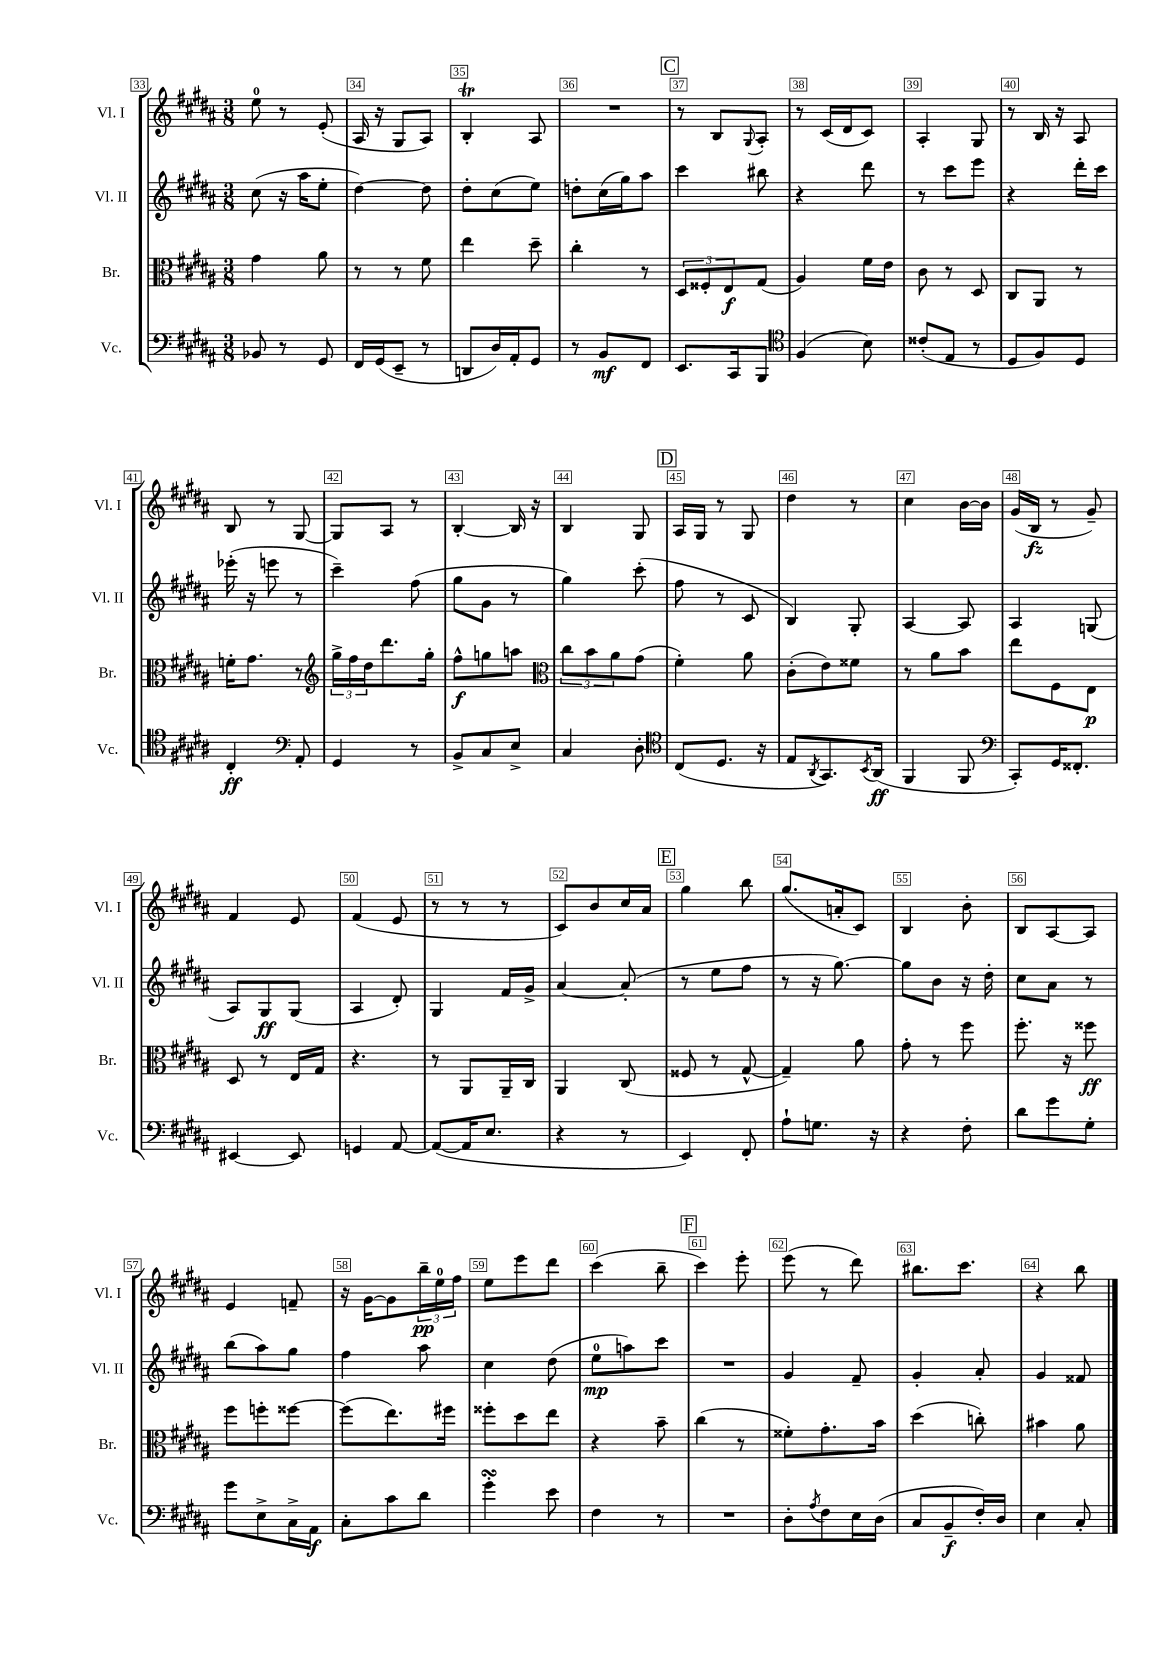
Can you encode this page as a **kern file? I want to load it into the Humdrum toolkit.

**kern	**dynam	**kern	**dynam	**kern	**dynam	**kern	**dynam
*part4	*part4	*part3	*part3	*part2	*part2	*part1	*part1
*staff4	*staff4	*staff3	*staff3	*staff2	*staff2	*staff1	*staff1
*I"Vc.	*	*I"Br.	*	*I"Vl. II	*	*I"Vl. I	*
*I'Vc.	*	*I'Br.	*	*I'Vl. II	*	*I'Vl. I	*
*clefF4	*	*clefC3	*	*clefG2	*	*clefG2	*
*k[f#c#g#d#a#]	*	*k[f#c#g#d#a#]	*	*k[f#c#g#d#a#]	*	*k[f#c#g#d#a#]	*
*M3/8	*	*M3/8	*	*M3/8	*	*M3/8	*
=33	=33	=33	=33	=33	=33	=33	=33
8BB-X/	.	4g#\	.	(8cc#\	.	8ee\	.
8r	.	.	.	16r	.	8r	.
.	.	.	.	16aa#\KL	.	.	.
8GG#/	.	8a#\	.	8ee'\J	.	(8e'/	.
=34	=34	=34	=34	=34	=34	=34	=34
16FF#/LL	.	8r	.	[4dd#\)	.	16A#/	.
(16GG#/J	.	.	.	.	.	16r	.
8EE~/J	.	8r	.	.	.	8G#/L	.
8r	.	8f#\	.	8dd#\]	.	8A#/J)	.
=35	=35	=35	=35	=35	=35	=35	=35
8DDn/L	.	4ee\	.	8dd#'\L	.	4BT'/	.
16D#/L)	.	.	.	(8cc#\	.	.	.
16AA#'/J	.	.	.	.	.	.	.
8GG#/J	.	8dd#~\	.	8ee\J)	.	8A#/	.
=36	=36	=36	=36	=36	=36	=36	=36
8r	.	4cc#'\	.	8ddn'\L	.	4.r	.
8BB/L	mf	.	.	(16cc#\L	.	.	.
.	.	.	.	16gg#\J)	.	.	.
8FF#/J	.	8r	.	8aa#\J	.	.	.
!!LO:REH:place=s1:t=C
=37	=37	=37	=37	=37	=37	=37	=37
8.EE/L	.	12D#/L	.	4ccc#\	.	8r	.
.	.	12F##X'/	.	.	.	.	.
.	.	.	.	.	.	8B/L	.
.	.	12E/	f	.	.	.	.
16CC#/k	.	.	.	.	.	.	.
.	.	.	.	.	.	8qqG#/	.
8BBB/J	.	(8G#/J	.	8bb#X\	.	8A#'/J	.
=38	=38	=38	=38	=38	=38	=38	=38
*clefC4	*	*	*	*	*	*	*
(4F#/	.	4A#/)	.	4r	.	8r	.
.	.	.	.	.	.	(16c#/LL	.
.	.	.	.	.	.	16d#/J	.
8B\)	.	16f#\LL	.	8ddd#\	.	8c#/J)	.
.	.	16e\JJ	.	.	.	.	.
=39	=39	=39	=39	=39	=39	=39	=39
(8c##X'/L	.	8c#\	.	8r	.	4A#'/	.
8E/J	.	8r	.	8ccc#\L	.	.	.
8r	.	8D#/	.	8eee\J	.	8G#/	.
=40	=40	=40	=40	=40	=40	=40	=40
8D#/L	.	8C#/L	.	4r	.	8r	.
8F#/)	.	8AA#/J	.	.	.	16B/	.
.	.	.	.	.	.	16r	.
8D#/J	.	8r	.	16ddd#'\LL	.	8A#/	.
.	.	.	.	16ccc#\JJ	.	.	.
!!LO:LB:g=z
=41	=41	=41	=41	=41	=41	=41	=41
4C#'/	ff	16fn'\KL	.	(16eee-X'\	.	8B/	.
.	.	8.g#\J	.	16r	.	.	.
.	.	.	.	8eeen\	.	8r	.
*clefF4	*	*	*	*	*	*	*
8AA#'/	.	8r	.	8r	.	[8G#/	.
=42	=42	=42	=42	=42	=42	=42	=42
*	*	*clefG2	*	*	*	*	*
4GG#/	.	24gg#^\LL	.	4ccc#~\)	.	8G#/L]	.
.	.	24ff#\	.	.	.	.	.
.	.	24dd#\J	.	.	.	.	.
.	.	8.ddd#\	.	.	.	8A#/J	.
8r	.	.	.	(8ff#\	.	8r	.
.	.	16gg#'\Jk	.	.	.	.	.
=43	=43	=43	=43	=43	=43	=43	=43
8BB^/L	.	8ff#^^\L	f	8gg#\L	.	[4B'/	.
8C#/	.	8ggn\	.	8g#\J	.	.	.
8E^/J	.	8aan\J	.	8r	.	16B/]	.
.	.	.	.	.	.	16r	.
=44	=44	=44	=44	=44	=44	=44	=44
*	*	*clefC3	*	*	*	*	*
4C#/	.	12cc#\L	.	4gg#\)	.	4B/	.
.	.	12b\	.	.	.	.	.
.	.	12a#\	.	.	.	.	.
8D#'\	.	(8g#\J	.	(8ccc#'\	.	8G#/	.
!!LO:REH:place=s1:t=D
=45	=45	=45	=45	=45	=45	=45	=45
*clefC4	*	*	*	*	*	*	*
(8C#/L	.	4f#'\)	.	8ff#\	.	16A#/LL	.
.	.	.	.	.	.	16G#/JJ	.
8.D#/J	.	.	.	8r	.	8r	.
.	.	8a#\	.	8c#/	.	8G#/	.
16r	.	.	.	.	.	.	.
=46	=46	=46	=46	=46	=46	=46	=46
8E/L	.	(8c#'\L	.	4B/)	.	4dd#\	.
8qAA#/	.	.	.	.	.	.	.
8.GG#/)	.	8e\)	.	.	.	.	.
.	.	8f##X\J	.	8G#'/	.	8r	.
8qBB/	.	.	.	.	.	.	.
(16AA#/Jk	ff	.	.	.	.	.	.
=47	=47	=47	=47	=47	=47	=47	=47
4FF#/	.	8r	.	[4A#/	.	4cc#\	.
.	.	8a#\L	.	.	.	.	.
8FF#/	.	8b\J	.	8A#/]	.	[16b\LL	.
.	.	.	.	.	.	16b\JJ]	.
=48	=48	=48	=48	=48	=48	=48	=48
*clefF4	*	*	*	*	*	*	*
8CC#'/L)	.	8ee\L	.	4A#/	.	(16g#/LL	.
.	.	.	.	.	.	16B/JJ	fz
16GG#/K	.	8F#\	.	.	.	8r	.
8.FF##X'/J	.	.	.	.	.	.	.
.	.	8E\J	p	(8Gn/	.	8g#~/)	.
!!LO:LB:g=z
=49	=49	=49	=49	=49	=49	=49	=49
[4EE#X/	.	8D#/	.	8A#/L)	.	4f#/	.
.	.	8r	.	8G#/	ff	.	.
8EE#/]	.	16E/LL	.	(8G#/J	.	8e/	.
.	.	16G#/JJ	.	.	.	.	.
=50	=50	=50	=50	=50	=50	=50	=50
4GGn/	.	4.r	.	4A#/	.	(4f#/	.
[8AA#/	.	.	.	8d#'/)	.	8e/	.
=51	=51	=51	=51	=51	=51	=51	=51
(8AA#/L_	.	8r	.	4G#/	.	8r	.
16AA#/K]	.	8AA#/L	.	.	.	8r	.
8.E/J	.	.	.	.	.	.	.
.	.	16AA#~/L	.	16f#/LL	.	8r	.
.	.	16C#/JJ	.	16g#^/JJ	.	.	.
=52	=52	=52	=52	=52	=52	=52	=52
4r	.	4AA#/	.	[4a#/	.	8c#/L)	.
.	.	.	.	.	.	8b/	.
8r	.	(8C#/	.	(8a#'/]	.	16cc#/L	.
.	.	.	.	.	.	16a#/JJ	.
!!LO:REH:place=s1:t=E
=53	=53	=53	=53	=53	=53	=53	=53
4EE/)	.	8F##X/	.	8r	.	4gg#\	.
.	.	8r	.	8ee\L	.	.	.
8FF#'/	.	[8G#^^/	.	8ff#\J	.	8bb\	.
=54	=54	=54	=54	=54	=54	=54	=54
8A#`\L	.	4G#~/])	.	8r	.	(8.gg#/L	.
8.Gn\J	.	.	.	16r	.	.	.
.	.	.	.	[8.gg#\)	.	16an'/k	.
.	.	8a#\	.	.	.	8c#/J)	.
16r	.	.	.	.	.	.	.
=55	=55	=55	=55	=55	=55	=55	=55
4r	.	8g#'\	.	8gg#\L]	.	4B/	.
.	.	8r	.	8b\J	.	.	.
8F#'\	.	8ff#\	.	16r	.	8b'\	.
.	.	.	.	16dd#'\	.	.	.
=56	=56	=56	=56	=56	=56	=56	=56
8d#\L	.	8.ff#'\	.	8cc#\L	.	8B/L	.
8g#\	.	.	.	8a#\J	.	[8A#/	.
.	.	16r	.	.	.	.	.
8G#'\J	.	8ff##X\	ff	8r	.	8A#/J]	.
!!LO:LB:g=z
=57	=57	=57	=57	=57	=57	=57	=57
8g#\L	.	8ff#\L	.	(8bb\L	.	4e/	.
8E^\	.	8ffn'\	.	8aa#\)	.	.	.
16C#^\L	.	[8ff##X\J	.	8gg#\J	.	8fn~/	.
16AA#\JJ	f	.	.	.	.	.	.
=58	=58	=58	=58	=58	=58	=58	=58
8C#'\L	.	(8ff##\L]	.	4ff#\	.	16r	.
.	.	.	.	.	.	[16g#\KL	.
8c#\	.	8.ee\)	.	.	.	8g#\]	.
8d#\J	.	.	.	8aa#\	.	24bb~\L	pp
.	.	.	.	.	.	24ee\	.
.	.	16ff#X\Jk	.	.	.	.	.
.	.	.	.	.	.	24ff#\JJ	.
=59	=59	=59	=59	=59	=59	=59	=59
4g#sSSS'\	.	8ff##X'\L	.	4cc#\	.	8ee\L	.
.	.	8dd#\	.	.	.	8eee\	.
8e\	.	8ee\J	.	(8dd#\	.	8ddd#\J	.
=60	=60	=60	=60	=60	=60	=60	=60
4F#\	.	4r	.	8ee\L	mp	(4ccc#\	.
.	.	.	.	8aan\)	.	.	.
8r	.	8b~\	.	8ccc#\J	.	8bb~\	.
!!LO:REH:place=s1:t=F
=61	=61	=61	=61	=61	=61	=61	=61
4.r	.	(4cc#\	.	4.r	.	4ccc#\)	.
.	.	8r	.	.	.	8eee'\	.
=62	=62	=62	=62	=62	=62	=62	=62
8D#'\L	.	8f##X'\L)	.	4g#/	.	(8eee\	.
8qA#/	.	.	.	.	.	.	.
8F#\	.	8.g#'\	.	.	.	8r	.
16E\L	.	.	.	8f#~/	.	8ddd#\)	.
(16D#\JJ	.	16b\Jk	.	.	.	.	.
=63	=63	=63	=63	=63	=63	=63	=63
8C#/L	.	(4dd#\	.	4g#'/	.	8.bb#X\L	.
8BB~/	f	.	.	.	.	.	.
.	.	.	.	.	.	8.ccc#\J	.
16F#'/L)	.	8ccn'\)	.	8a#'/	.	.	.
16D#/JJ	.	.	.	.	.	.	.
=64	=64	=64	=64	=64	=64	=64	=64
4E\	.	4b#X\	.	4g#/	.	4r	.
8C#'/	.	8a#\	.	8f##X/	.	8bb\	.
==	==	==	==	==	==	==	==
*-	*-	*-	*-	*-	*-	*-	*-
